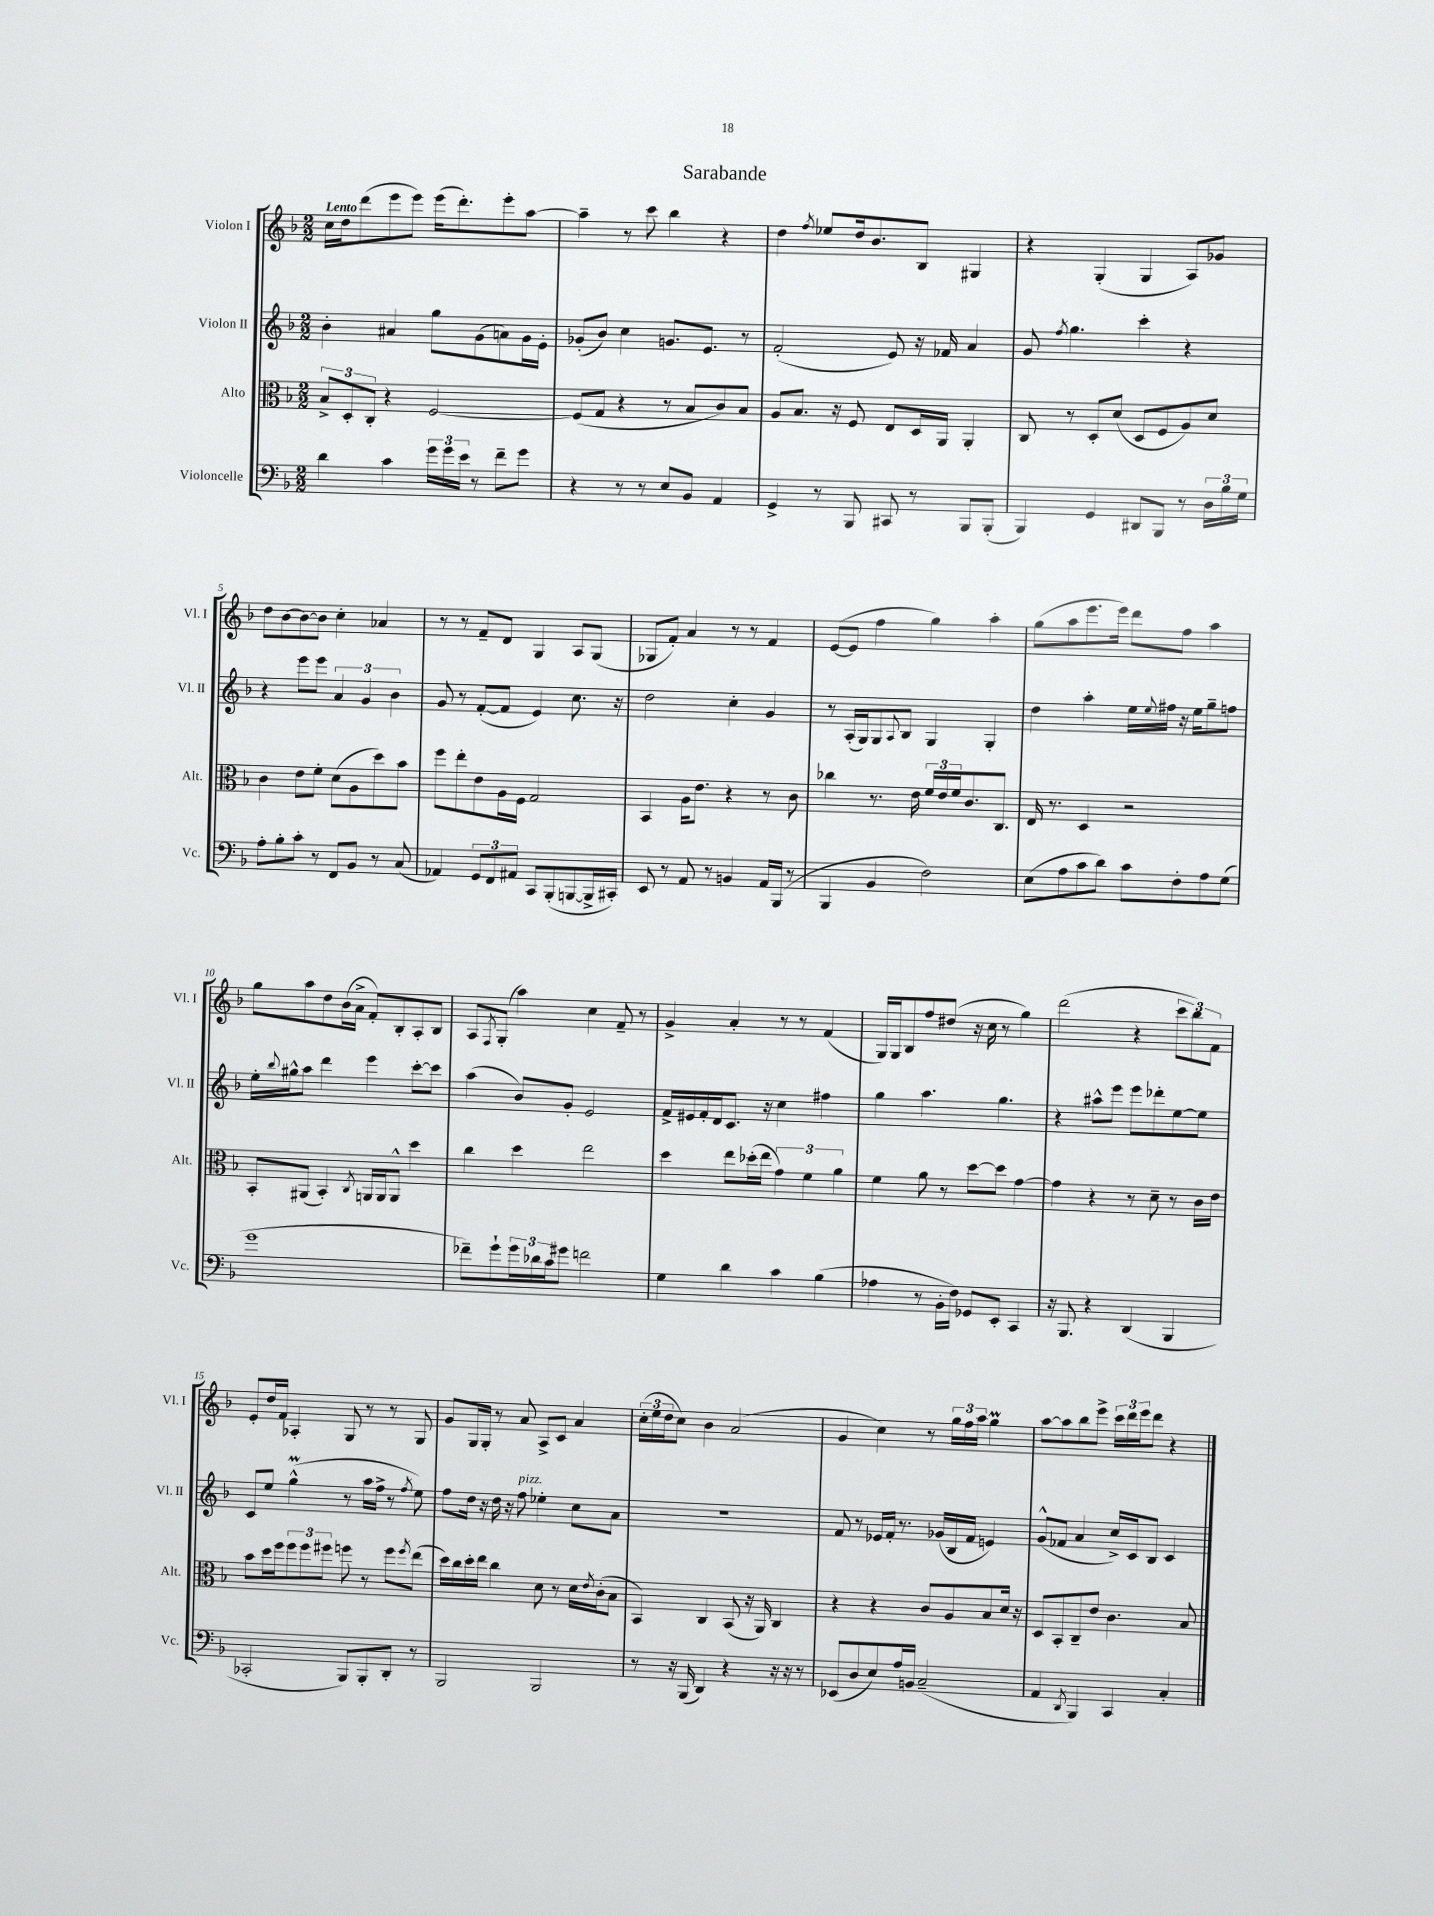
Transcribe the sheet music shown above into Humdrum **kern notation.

**kern	**kern	**kern	**kern
*part4	*part3	*part2	*part1
*staff4	*staff3	*staff2	*staff1
*I"Violoncelle	*I"Alto	*I"Violon II	*I"Violon I
*I'Vc.	*I'Alt.	*I'Vl. II	*I'Vl. I
*clefF4	*clefC3	*clefG2	*clefG2
*k[b-]	*k[b-]	*k[b-]	*k[b-]
*M2/2	*M2/2	*M2/2	*M2/2
=1	=1	=1	=1
!	!	!	!LO:TX:a:B:t=Lento
4d\	12B-^/L	4b-'\	16cc\LL
.	.	.	16dd\J
.	12D'/	.	.
.	.	.	(8ddd\
.	12C'/J	.	.
4c\	4r	4a#X/	8eee\
.	.	.	8eee\J)
24g\LL	[2F/	8gg\L	(16eee\KL
24g\	.	.	.
.	.	.	8.ddd'\)
24e\JJ	.	.	.
8r	.	(8g\	.
8f~\L	.	8an\)	8eee'\
8g\J	.	16g\L	[8aa\J
.	.	16e'\JJ	.
=2	=2	=2	=2
4r	(8F/L]	(8g-X'/L	4aa~\]
.	8G/J	8b-/J)	.
8r	4r	4cc\	8r
8r	.	.	8ccc\
8E/L	8r	8.gn/L	4bb-\
8BB-/J	8B-/L	.	.
.	.	8.e/J	.
4AA/	8c/)	.	4r
.	8B-/J	8r	.
=3	=3	=3	=3
4GG^/	8A/L	(2f'/	4dd\
.	8.B-/J	.	.
.	.	.	8qff/
8r	.	.	8ee-X/L
.	16r	.	.
8BBB-/	8F/	.	16dd/k
.	.	.	8.b-/
8CC#X/	8E/L	8e/)	.
8r	16D/L	16r	8B-/J
.	16AA/JJ	16f-X/	.
8BBB-/L	4AA'/	4a/	4G#X/
(8BBB-'/J	.	.	.
=4	=4	=4	=4
4BBB-/)	8C/	8g/	4r
.	.	8qff/	.
.	8r	4.gg\	.
4GG/	8D'/L	.	(4G'/
.	(8d/J	.	.
8DD#X/L	8D/L	4ccc'\	4G/
8BBB-/J	8F/	.	.
8r	8A/)	4r	8A/L)
24D\LL	8d/J	.	8g-X/J
24B-\	.	.	.
24G\JJ	.	.	.
!!LO:LB:g=z
=5	=5	=5	=5
8A'\L	4c\	4r	8dd\L
8B-'\	.	.	[8b-\
8c'\J	8e\L	8eee\L	8b-\_
8r	8f'\J	8eee\J	8b-\J]
8FF/L	(8d\L	6a/	4cc'\
8BB-/J	8A\	.	.
.	.	6g/	.
8r	8dd\)	.	4a-X/
.	.	6b-\	.
(8C/	8b-\J	.	.
=6	=6	=6	=6
4AA-X/)	8ff\L	8g/	8r
.	8ee'\	8r	8r
12GG/L	8e\	([8f'/L	8f~/L
12FF/	.	.	.
.	16A\L	8f/J]	8d/J
12AA#X/J	.	.	.
.	16F\JJ	.	.
8CC/L	2G/	4e/)	4G/
(8BBB-'/	.	.	.
[8BBBn/	.	8.cc\	8A/L
16BBB^/L]	.	.	(8G/J
16CC#X'/JJ)	.	16r	.
=7	=7	=7	=7
8EE/	4BB-/	2dd\	8G-X/L
8r	.	.	8f'/J)
8AA/	16A\KL	.	4a/
.	8.e\J	.	.
8r	.	.	.
4BBn/	4r	4cc'\	8r
.	.	.	8r
16AA/LL	8r	4g/	4f/
(16BBB-/JJ	.	.	.
8r	8c\	.	.
=8	=8	=8	=8
4BBB-/	4cc-X\	8r	([8e/L
.	.	(16A'/LL	8e/J]
.	.	16G/J)	.
4BB-/	8.r	8G/	4ff\
.	.	8qqA/	.
.	.	8B-/J	.
.	16e\	.	.
2F\)	24f/LL	4G/	4gg\)
.	24e/	.	.
.	24f/J	.	.
.	8.c/	.	.
.	.	4G'/	4aa'\
.	8.C/J	.	.
=9	=9	=9	=9
(8E\L	16E/	4dd\	(8gg\L
.	8.r	.	.
8A\	.	.	8aa\
8c\	4D/	4aa'\	8.eee\
8d\J)	.	.	.
.	.	.	16eee\Jk)
8c\L	2r	16ee\LL	8ddd\L
.	.	8qqee/	.
.	.	16ff#X\JJ	.
8F'\	.	16r	8ff\J
.	.	16ee\KL	.
8A\	.	8gg~\	4aa\
(8G\J	.	8ffn\J	.
!!LO:LB:g=z
=10	=10	=10	=10
1g	8BB-'/L	16ee'\LL	8gg\L
.	.	8qqbb-/	.
.	.	16gg#X^^\J	.
.	(8AA#X/J	8aa\J	8aa\
.	4BB-'/)	4ddd\	8dd\
.	.	.	(16b-\L
.	.	.	16a^\JJ
.	8qC/	.	.
.	16AAn/LL	4eee\	8f'/L)
.	16AA/J	.	.
.	8AA^^/J	.	8B-'/
.	4dd\	[8ccc'\L	8A'/
.	.	8ccc\J]	8B-/J
=11	=11	=11	=11
8f-X~\L)	4cc\	(4aa\	8A/L
.	.	.	8qF/
8g`\	.	.	(8G'/J
24g\L	4dd\	8b-/L)	4aa\)
24d-X\	.	.	.
24c\J	.	.	.
8g#X\J	.	8g'/J	.
2fn\	2ee\	2e/	4cc\
.	.	.	8f~/
.	.	.	8r
=12	=12	=12	=12
4G\	4dd\	16f^/LL	4g^/
.	.	16e#X/	.
.	.	16f'/	.
.	.	16d/J	.
4d\	8ee\L	8.c/J	4a'/
.	(16dd-X'\L	.	.
.	16ee\JJ	16r	.
4c\	6g\)	4cc\	8r
.	.	.	8r
.	6f\	.	.
(4B-\	.	4ff#X\	(4f/
.	6a\	.	.
=13	=13	=13	=13
4A-X\	4f\	4gg\	16G/LL)
.	.	.	16G/J
.	.	.	8B-/
8r	8a\	4.aa\	8ff/
16BB-'\LL	8r	.	(8dd#X/J
16F\JJ)	.	.	.
8GG-X/L	[8dd\L	.	16r
.	.	.	16cc\
8EE'/J	8dd\J]	4.gg\	8r
4CC/	[4g\	.	4gg\)
=14	=14	=14	=14
16r	4g\]	4r	(2ddd\
8.BBB-/	.	.	.
4r	4r	8aa#X^^\L	.
.	.	8eee\J	.
(4DD/	8r	8eee\L	4r
.	8d~\	8ddd-X'\	.
4BBB-/	8r	[8ee\	12ccc\L
.	.	.	12bb-\)
.	16c\LL	8ee\J]	.
.	.	.	12f\J
.	16e\JJ	.	.
!!LO:LB:g=z
=15	=15	=15	=15
2CC-X'/	8b-\L	8c/L	8e'/L
.	16dd\L	8ee/J	16dd/L
.	16ff\J	.	16f/JJ
.	12ff\	(4ggM^^\	4A-X'/
.	12ff\	.	.
.	12ff#X\J	.	.
8BBB-/L)	8ffn\	8r	8G/
8BBB-'/	8r	16aa\LL	8r
.	.	16ff^\JJ	.
8DD'/J	8ff\L	8r	8r
.	8qff/	8qff/	.
8r	(8ee\J	8ee\)	8G/
=16	=16	=16	=16
2BBB-/	16dd\LL)	8ff\L	8g/L
.	16cc\	.	.
.	16dd'\	16dd\Jk	16G/L
.	16ee\JJ	16r	16G'/JJ
.	4cc\	16dd\	8r
.	.	16r	.
!	!	!LO:TX:a:i:t=pizz.	!
.	.	8ff\	8a/
2BBB-/	8d\	4ee-X'\	8A^/L
.	8r	.	8c/J
.	16d\LL	8cc\L	4a/
.	8qe/	.	.
.	(16c'\J	.	.
.	8B-\J	8a\J	.
=17	=17	=17	=17
8r	4BB-/)	1r	(24cc'\LL
.	.	.	24ee\
.	.	.	24dd\J
16r	.	.	8cc\J)
(16BBB-/	.	.	.
4DD/)	4C/	.	4b-\
4r	(8BB-/	.	(2a/
.	16r	.	.
.	16AA/)	.	.
16r	4C/	.	.
16r	.	.	.
8r	.	.	.
=18	=18	=18	=18
(8EE-X/L	4r	8f/	4g/
8D/	.	8r	.
8E/)	4r	16e-X/LL	4cc\)
.	.	16f'/JJ	.
16A/L	.	8.r	.
16BBn/JJ	.	.	.
(2C~/	8c/L	.	8r
.	.	(16g-X/LL	.
.	8A/	16B-/	24gg\LL
.	.	.	24ff\
.	.	16f/JJ	.
.	.	.	24aa\JJ
.	8B-/	4en/)	4ggM\
.	16d/Jk	.	.
.	16r	.	.
=19	=19	=19	=19
4AA/	8D/L	(8g^^/L	[8aa\L
.	8BB-'/	8f-X/J	8aa\]
8qDD/	.	.	.
4BBB-/)	8C~/	4a/	8bb-\
.	8e/J	.	8eee^\J
4CC/	4.c\	16cc^/LL)	24ccc\LL
.	.	.	24ddd\
.	.	16c/J	.
.	.	.	24eee\J
.	.	8B-/J	8ddd\J
4C'/	.	4c/	4r
.	8B-/	.	.
==	==	==	==
*-	*-	*-	*-
